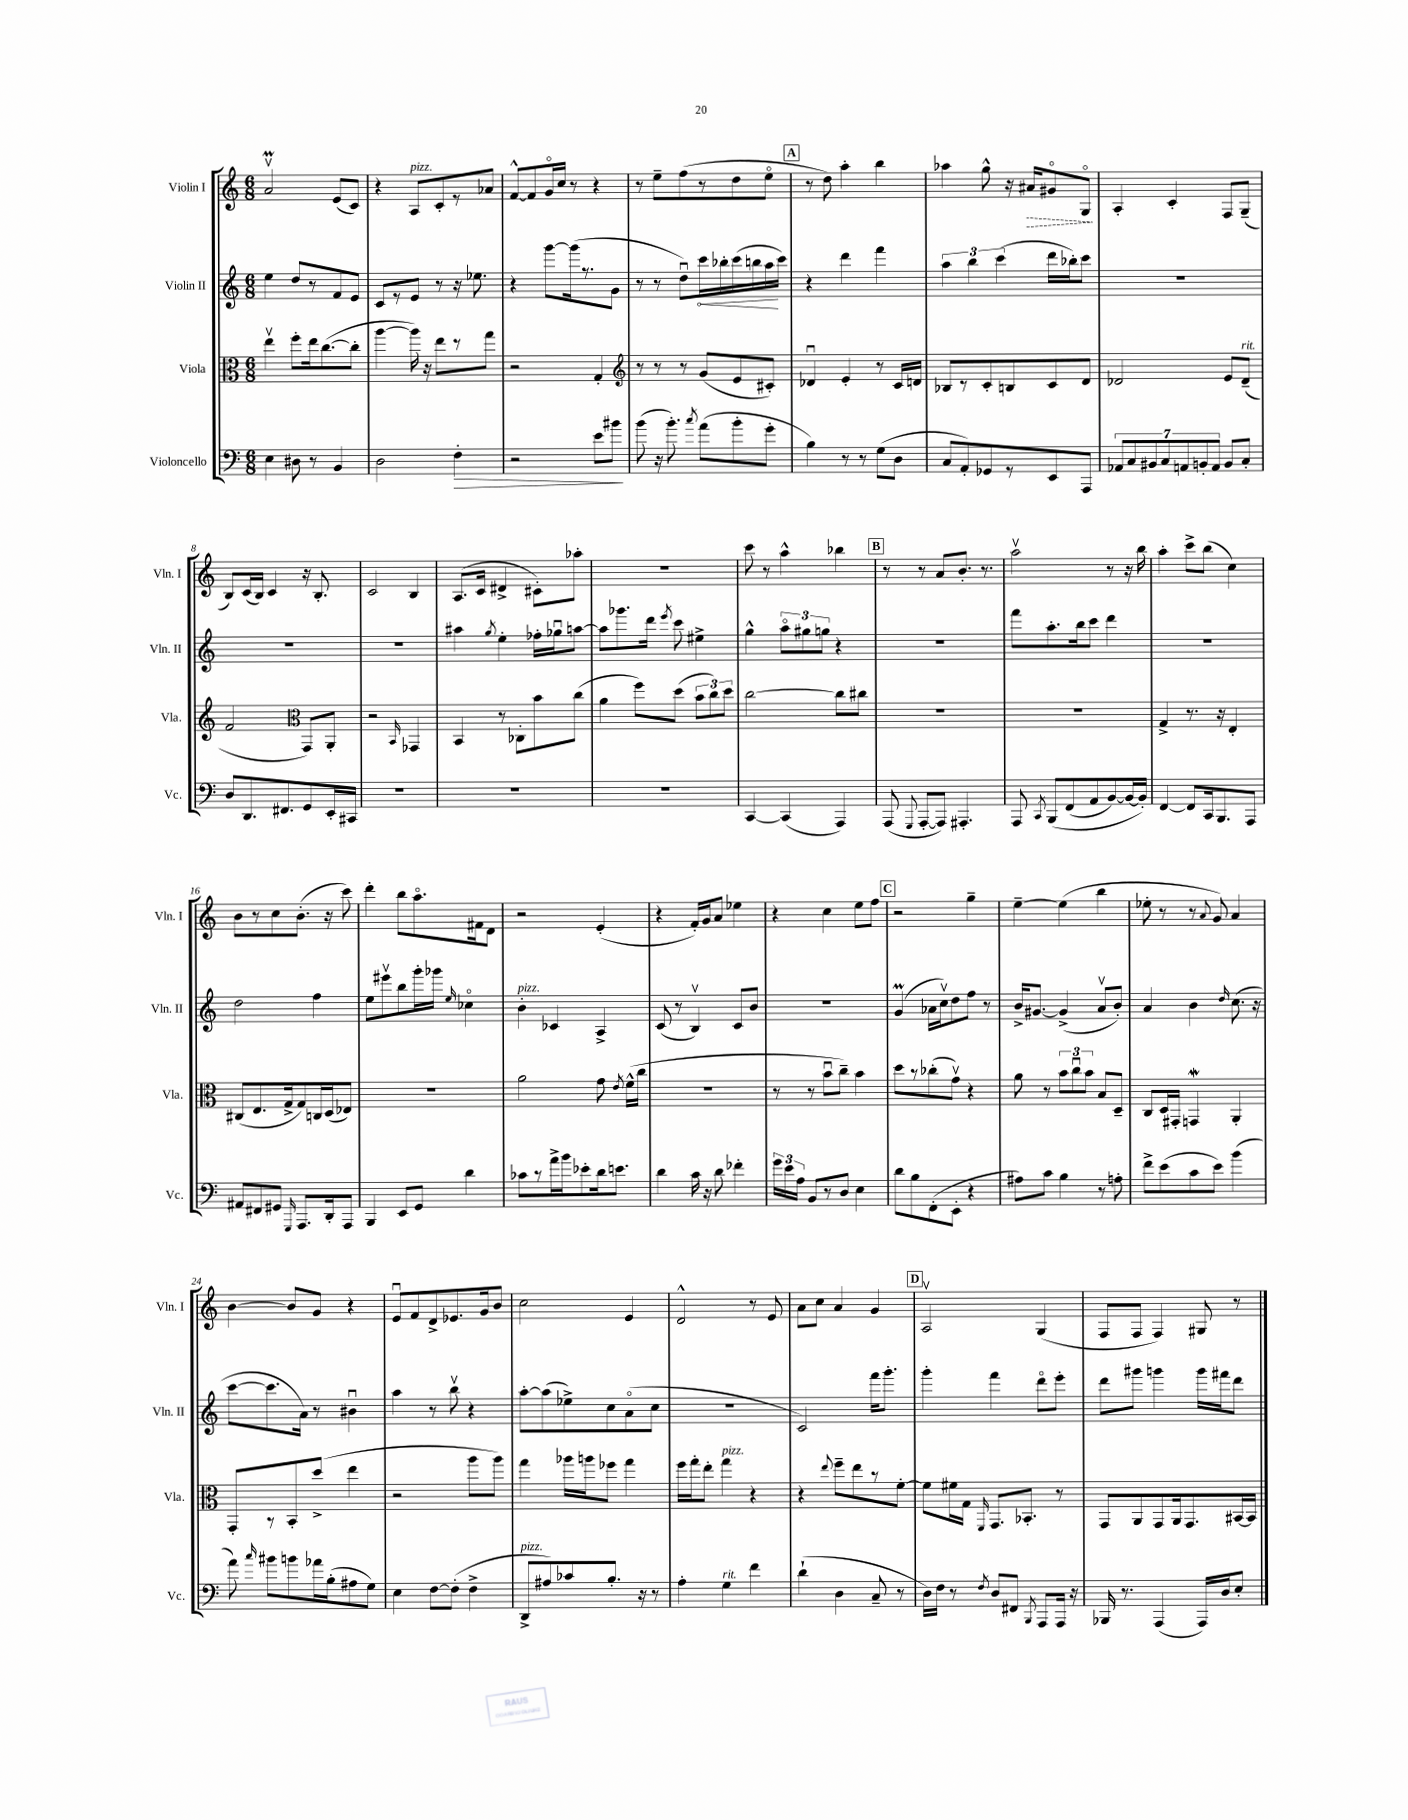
<<
\new StaffGroup <<
\new Staff = "s0" \with { instrumentName = "Violin I" shortInstrumentName = "Vln. I" } {
    \clef treble \key c \major \numericTimeSignature \time 6/8
    \autoBeamOff a'2\upbow\prall e'8[( c'8]) |
    r4 a8[^\markup { \italic "pizz." } c'8-. r8 aes'8] |
    f'8[~-^ f'8 g'16\flageolet c''16] r8 r4 |
    r8 e''8[-- f''8( r8 d''8 e''8]\flageolet |
    \mark \markup { \box "A" } r8 d''8) a''4-. b''4 |
    aes''4 g''8-^ r16 \once \override Hairpin.style = #'dashed-line ais'16[\> gis'8\flageolet g8]\flageolet\! |
    a4-. c'4-. f8[ g8]--( |
    b8[) c'16( b16]) c'4 r16 b8.-. |
    c'2 b4 |
    a8.[( c'16] dis'4-> cis'8[-.) aes''8]-. |
    R2. |
    c'''8 r8 a''4-^ bes''4 |
    \mark \markup { \box "B" } r8 r8 a'8[ b'8.]-. r8. |
    a''2\upbow r8 r16 b''16 |
    a''4-. c'''8[-> b''8]( c''4) |
    b'8[ r8 c''8 b'8.]-.( r16 c'''8) |
    d'''4-. b''8[ a''8.\flageolet fis'16 d'8] |
    r2 e'4-.( |
    r4 f'16[-.) g'16 a'8] ees''4 |
    r4 c''4 e''8[ f''8] |
    \mark \markup { \box "C" } r2 g''4-- |
    e''4~-- e''4( b''4 |
    ees''8-. r8 r8 \appoggiatura { a'8 } g'8) a'4 |
    b'4~ b'8[ g'8] r4 |
    e'8[\downbow f'8 d'8-> ees'8. g'16 b'8] |
    c''2 e'4 |
    d'2-^ r8 e'8 |
    a'8[ c''8] a'4 g'4 |
    \mark \markup { \box "D" } a2\upbow g4( |
    f8[ f8] f4) gis8 r8 \bar "|." |
}
\new Staff = "s1" \with { instrumentName = "Violin II" shortInstrumentName = "Vln. II" } {
    \clef treble \key c \major \numericTimeSignature \time 6/8
    \autoBeamOff e''4 d''8[ r8 f'8 e'8] |
    c'8[ r8 e'8] r8 r16 ees''8. |
    r4 g'''8[~ g'''16( r8. g'8] |
    r8 r8 d''8[\downbow) \once \override Hairpin.circled-tip = ##t c'''16\< bes''16-. c'''16( b''16 a''16\! c'''16]) |
    \mark \markup { \box "A" } r4 d'''4 f'''4 |
    \tuplet 3/2 { a''4 b''4 c'''4( } d'''16[ bes''16-.) c'''8] |
    R2. |
    R2. |
    R2. |
    ais''4 \acciaccatura { g''8 } e''4-. fes''16[-. ges''16\downbow a''8]~ |
    a''8[ ges'''8. d'''16] \acciaccatura { e'''8 } c'''8 eis''4-> |
    g''4-^ \tuplet 3/2 { a''8[\flageolet gis''8 g''8] } r4 |
    \mark \markup { \box "B" } R2. |
    f'''8[ a''8.-. b''16 c'''8] d'''4 |
    R2. |
    d''2 f''4 |
    e''8[ eis'''8\upbow b''8 g'''16-. ges'''16] \grace { e''16 } ces''4\flageolet |
    b'4-.^\markup { \italic "pizz." } ces'4 a4-> |
    c'8( r8 b4\upbow) c'8[ b'8] |
    R2. |
    \mark \markup { \box "C" } g'4\prall( aes'16[ c''16\upbow) d''8 f''8] r8 |
    b'16[-> gis'8.]~ gis'4->( a'8[\upbow b'8]-.) |
    a'4 b'4 \grace { d''16 } c''8.( r16 |
    c'''8[~ c'''8. a'16]) r8 bis'4\downbow |
    a''4 r8 b''8\upbow r4 |
    a''8[~-. a''8( ees''8->) c''8 a'8\flageolet( c''8] |
    R2. |
    c'2) f'''16[ g'''8.]-. |
    \mark \markup { \box "D" } g'''4-. f'''4 d'''8[\flageolet e'''8]-. |
    d'''8[ gis'''8] g'''4 g'''16[ fis'''16 d'''8] \bar "|." |
}
\new Staff = "s2" \with { instrumentName = "Viola" shortInstrumentName = "Vla." } {
    \clef alto \key c \major \numericTimeSignature \time 6/8
    \autoBeamOff e''4\upbow f''8[-. e''16 c''8.~( c''8]-. |
    a''4~ a''16) r16 e''8[ r8 g''8] |
    r2 g4-. |
    \clef treble r8 r8 r8 g'8[( e'8 cis'8]-.) |
    \mark \markup { \box "A" } des'4\downbow e'4-. r8 c'16[ d'16] |
    bes8[ r8 c'8-. b8 c'8 d'8] |
    des'2 e'8[ des'8]--^\markup { \italic "rit." }( |
    f'2 \clef alto g,8[) a,8]-. |
    r2 \grace { b,16 } ges,4 |
    b,4 r8 ces8[-. b'8 c''8]( |
    a'4 f''8[) d''8]( \tuplet 3/2 { b'8[ c''8) d''8] } |
    c''2~ c''8[ cis''8] |
    \mark \markup { \box "B" } R2. |
    R2. |
    g4-> r8. r16 e4-. |
    cis8[( e8. g16-> g8) c16 d16( ees8]) |
    R2. |
    a'2 g'8 \acciaccatura { e'8 } f'16[-^( c''16] |
    R2. |
    r8 r8 b'8[\downbow c''8]--) b'4 |
    \mark \markup { \box "C" } d''8[ r8 ces''8-.( g'8]\upbow) r4 |
    a'8 r8 \tuplet 3/2 { b'8[ c''8\downbow b'8] } b8[ d8]-- |
    c8[ d16 gis,16]-. g,4\mordent a,4-. |
    g,8[-. r8 b,8-. d''8]->( e''4 |
    r2 a''8[ a''8]) |
    g''4 aes''16[ a''16 fes''8] g''4 |
    f''16[ g''16-. e''8]-. g''4^\markup { \italic "pizz." } r4 |
    r4 \appoggiatura { e''8 } f''8[-- e''8 r8 f'8]~-. |
    \mark \markup { \box "D" } f'8[ fis'16 g16] \grace { f,16 } g,8.[ bes,8.]-. r8 |
    g,8[ a,8 g,8 a,16 g,8. bis,16~ bis,16] \bar "|." |
}
\new Staff = "s3" \with { instrumentName = "Violoncello" shortInstrumentName = "Vc." } {
    \clef bass \key c \major \numericTimeSignature \time 6/8
    \autoBeamOff e4 dis8 r8 b,4 |
    d2 f4-.\> |
    r2 e'8[ bis'8]\! |
    b'8( r16 b'8.-.) \acciaccatura { c''8 } a'8[( b'8-. g'8]-. |
    \mark \markup { \box "A" } b4) r8 r8 g8[( d8] |
    c8[ a,8-.) ges,8 r8 e,8 a,,8] |
    \tuplet 7/4 { aes,8[ c8 bis,8 c8 a,8 b,8-. a,8] } b,8[ c8]-. |
    d8[ d,8. fis,8. g,8 e,16-. cis,16] |
    R2. |
    R2. |
    R2. |
    c,4~ c,4( a,,4) |
    \mark \markup { \box "B" } a,,8( \appoggiatura { g,,8 } a,,8[~-. a,,8]) ais,,4.-. |
    a,,8 \acciaccatura { c,8 } b,,8[\( f,8( a,8 b,8~) b,16~ b,16]-.\) |
    f,4~ f,8[ c,16 b,,8. a,,8] |
    ais,8[ fis,8 gis,8] \grace { g,,16 } a,,8.[ d,16-. a,,8] |
    b,,4 e,8[ g,8] d'4 |
    ces'8[ r8 a'16-> b'16 ees'8-. d'16 e'8.] |
    d'4 c'16 r16 d'8 fes'4-. |
    \tuplet 3/2 { g'16[ e'16 a16] } b,8[ r8 d8] e4 |
    \mark \markup { \box "C" } d'8[ b8 f,8-.( e,8]-. r4 |
    ais8[) c'8] b4 r8 a8-. |
    f'8[-> e'8( c'8 e'8]) b'4( |
    a'8) \grace { c''16 } bis'8[ b'8 aes'16 b16-.( ais8 g8]) |
    e4 f8[~ f8]-.( f4-> |
    d,8[->^\markup { \italic "pizz." } ais8) ces'8 b8.]-. r16 r8 |
    a4-. g4^\markup { \italic "rit." } f'4 |
    d'4-!( d4 c8-- r8 |
    \mark \markup { \box "D" } d16[) f16] r8 \acciaccatura { f8 } d8[ fis,8] \acciaccatura { b,,8 } a,,8[ a,,16] r16 |
    bes,,16 r8. a,,4( a,,16[) d16 e8]-. \bar "|." |
}
>>
>>
